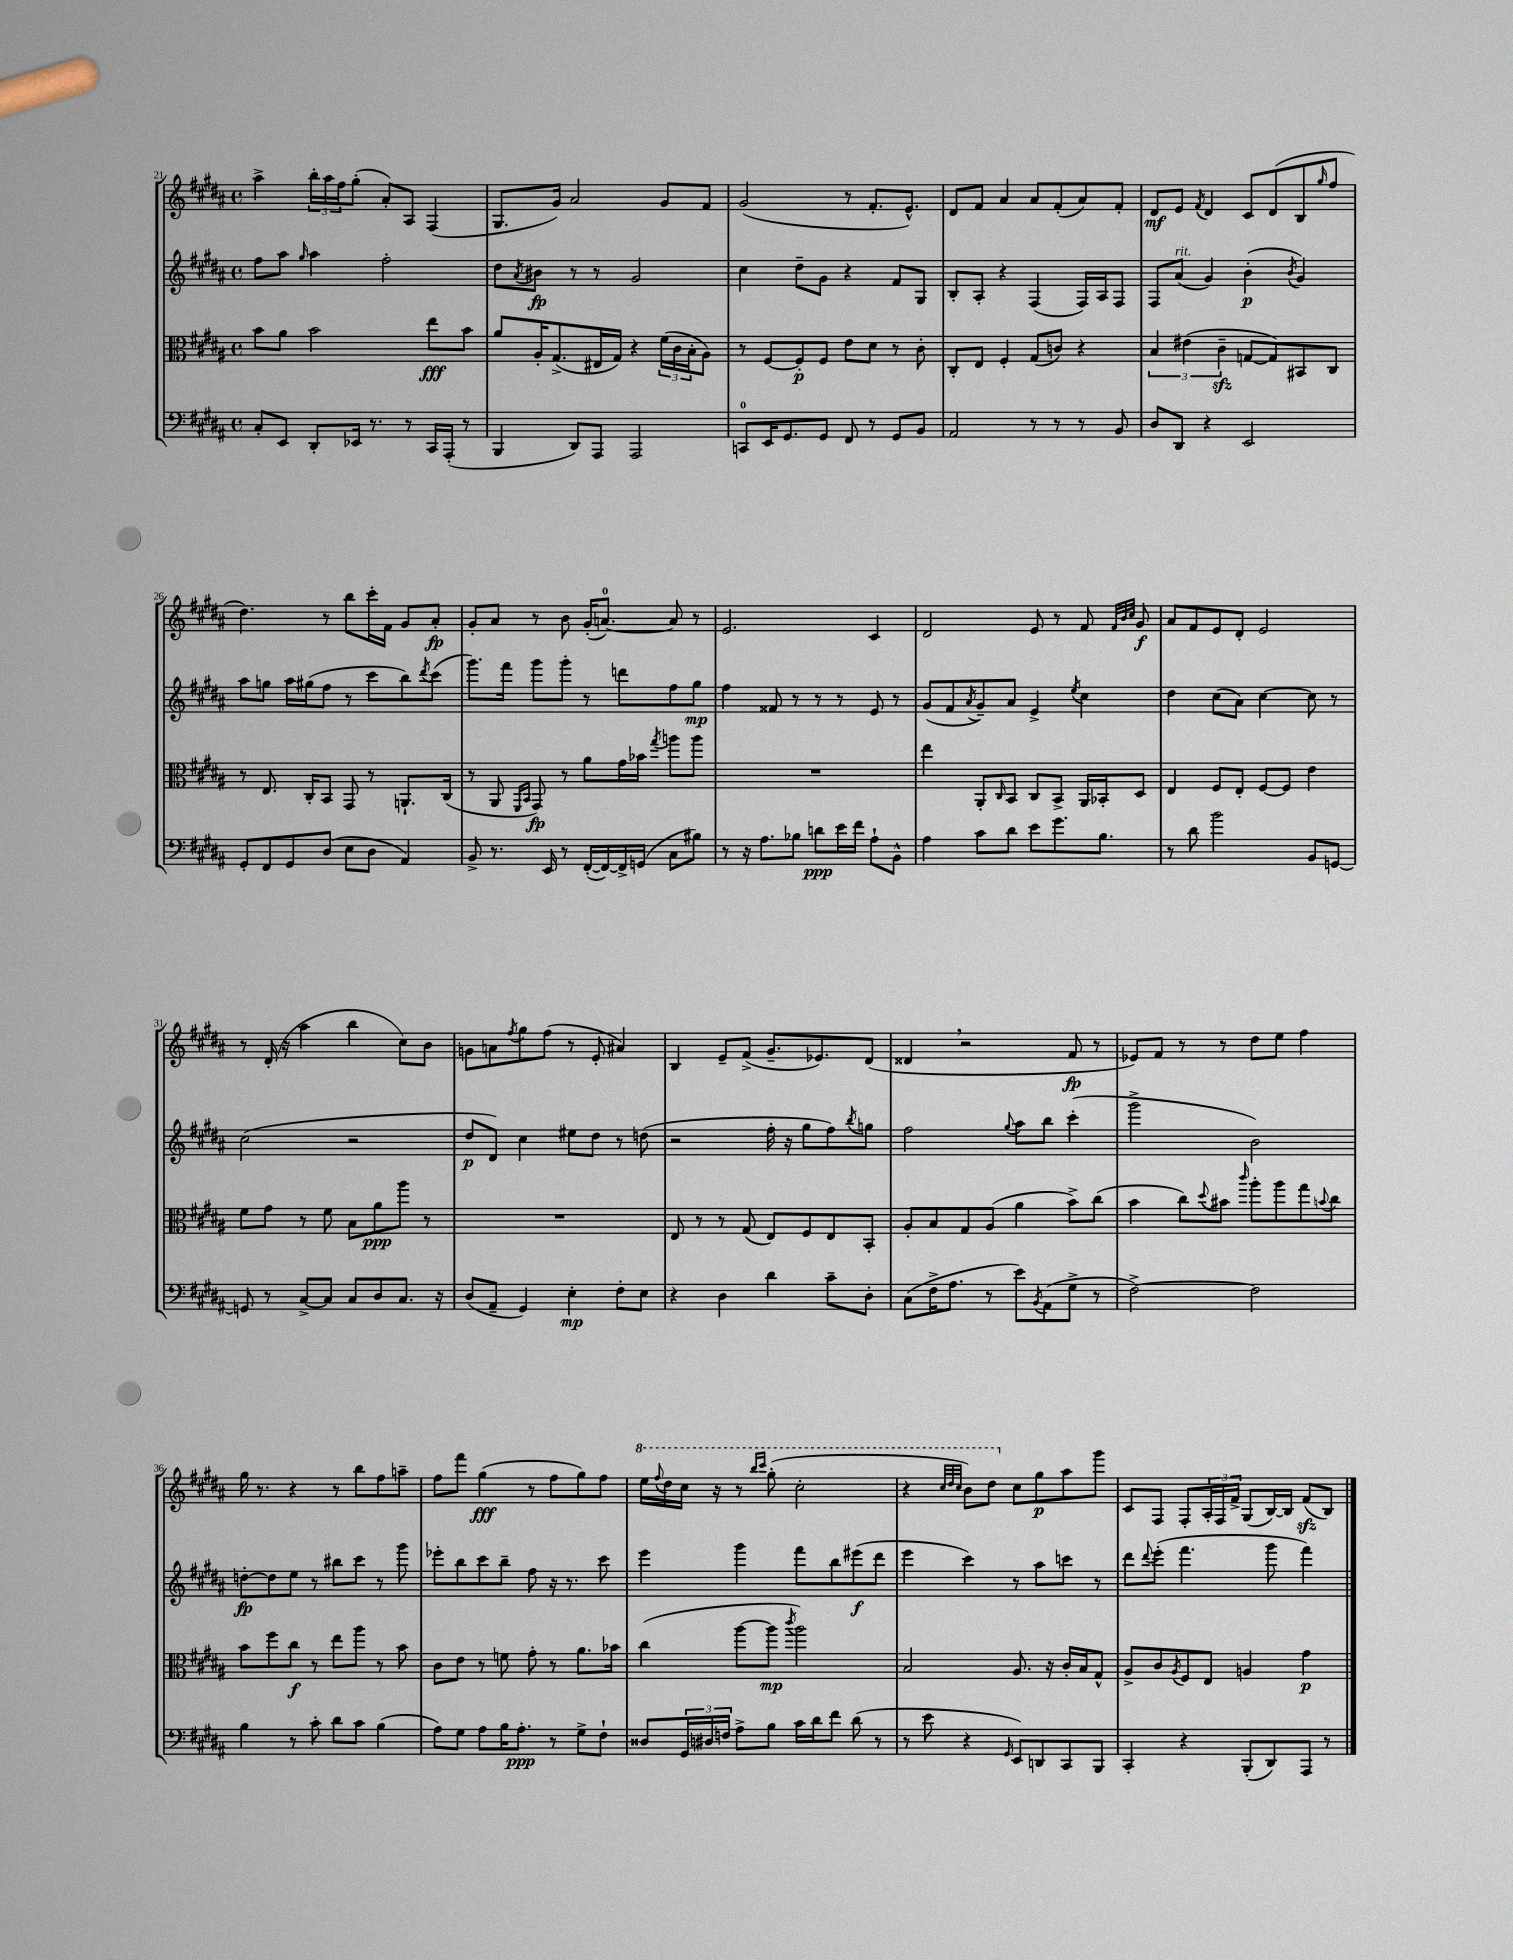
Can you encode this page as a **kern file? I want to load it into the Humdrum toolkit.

**kern	**kern	**kern	**kern
*staff4	*staff3	*staff2	*staff1
*clefF4	*clefC3	*clefG2	*clefG2
*k[f#c#g#d#a#]	*k[f#c#g#d#a#]	*k[f#c#g#d#a#]	*k[f#c#g#d#a#]
*M4/4	*M4/4	*M4/4	*M4/4
*met(c)	*met(c)	*met(c)	*met(c)
8C#'	8b	8ff#	4aa#^
8EE	8a#	8aa#	.
.	.	16qqgg#	.
8DD#'	2b	4aa#	24bb'
.	.	.	24aa#
.	.	.	24ff#
16EE-	.	.	(8gg#'
8.r	.	.	.
.	.	2ff#'	8a#')
8r	.	.	8A#
16CC#	8ee	.	(4F#
(16AAA#'	.	.	.
8r	8b	.	.
=	=	=	=
4BBB	8a#	8dd#	8.G#
.	.	8qa#	.
.	16A#'	8b#	.
.	(8.G#^	.	16g#)
8DD#)	.	8r	2a#
8AAA#	16E#	8r	.
.	16G#)	.	.
2AAA#	4r	2g#	.
.	(24f#	.	8g#
.	24c#	.	.
.	24B'	.	.
.	8A#)	.	8f#
=	=	=	=
8CC	8r	4cc#	(2g#
16EE	[8F#	.	.
8.GG#	.	.	.
.	8F#']	8dd#~	.
8GG#	8F#	8g#	.
8FF#	8e	4r	8r
8r	8d#	.	8.f#'
8GG#	8r	8f#	.
.	.	.	8.e^^)
8BB	8c#'	8G#	.
=	=	=	=
2AA#	8C#'	8B'	8d#
.	8E	8A#'	8f#
.	4F#'	4r	4a#
8r	(8G#	(4F#	8a#
8r	8c)	.	(8f#'
8r	4r	16F#)	8a#)
.	.	16A#	.
8BB	.	8F#	8f#'
=	=	=	=
8D#	6B	8F#	8d#
8DD#	.	(8a#	8e
.	(6e#	.	.
.	.	.	8qf#
4r	.	4g#)	4d#
.	6c#~	.	.
2EE	[8G	(4b'	8c#
.	8G])	.	(8d#
.	.	8qb	.
.	8BB#	4g#)	8B
.	.	.	16qqgg#
.	8C#	.	8ff#
=	=	=	=
8GG#'	8r	8aa#	4.dd#)
8FF#	8.E	8gg	.
8GG#	.	16aa#	.
.	16C#'	(16gg#	.
(8D#	8BB	8ff#	8r
8E	8GG#	8r	8bb
8D#	8r	8ccc#	16ccc#'
.	.	.	16f#
4AA#)	8.AA`	8bb)	8g#
.	.	8qddd#	.
.	.	(8ccc#	8a#'
.	(16C#	.	.
=	=	=	=
8BB^	8r	8.ggg#)	8g#'
8.r	8AA#	.	8a#
.	.	16fff#	.
.	16qqFF#	.	.
.	16qqBB	.	.
.	8GG#)	8ggg#	8r
16EE	.	.	.
8r	8r	8ggg#'	8b
([16FF#'	8a#	8r	(16g#'
16FF#_)	.	.	[8.a)
16FF#^]	16g#	8ddd	.
(16GG	16b-	.	.
.	8qgg#	.	.
8C#	8aa	8ff#	8a]
8B#)	8aa	8gg#	8r
=	=	=	=
8r	1r	4ff#	2.e
16r	.	.	.
8.A#	.	.	.
.	.	8f##	.
8B-	.	8r	.
8d	.	8r	.
16e	.	8r	.
16f#	.	.	.
8A#`	.	8e	4c#
8BB^^	.	8r	.
=	=	=	=
4A#	4ee	(8g#	2d#
.	.	8f#	.
.	.	8qa#	.
8c#	8AA#'	8g#~)	.
.	16qqC#	.	.
8d#	8BB	8a#	.
8e	8C#	4e^	8e
8.g#	8BB^	.	8r
.	.	8qee	.
.	16AA#	4cc#	8f#
8.B	16BB-'	.	.
.	.	.	32qqf#
.	.	.	32qqb
.	.	.	32qqcc#
.	8D#	.	8g#
=	=	=	=
8r	4E	4dd#	8a#
8d#	.	.	8f#
2b	8F#	(8cc#	8e
.	8E'	8a#)	8d#'
.	[8F#	[4cc#	2e
.	8F#]	.	.
8BB	4e	8cc#]	.
[8GG	.	8r	.
=	=	=	=
8GG]	8f#	(2cc#	8r
8r	8g#	.	(16d#'
.	.	.	16r
[8C#^	8r	.	4aa#
8C#]	8f#	.	.
8C#	8B	2r	4bb
8D#	8a#	.	.
8.C#	8aa#	.	8cc#)
.	8r	.	8b
16r	.	.	.
=	=	=	=
(8D#	1r	8dd#	8g
8AA#~	.	8d#)	8a
.	.	.	8qff#
4GG#)	.	4cc#	8gg#
.	.	.	(8ff#
4E'	.	8ee#	8r
.	.	8dd#	8e'
8F#'	.	8r	4a#)
8E	.	(8dd	.
=	=	=	=
4r	8E	2r	4B
.	8r	.	.
4D#	8r	.	8e~
.	(8G#	.	(8f#^
4d#	8E)	16ff#'	8.g#~
.	.	16r	.
.	8F#	8gg#	.
.	.	.	8.e-)
8c#~	8E	8ff#)	.
.	.	8qbb	.
8D#'	8BB'	8gg	(8d#
=	=	=	=
(8C#	8A#'	2ff#	4d##
16F#^	8B	.	.
8.A#	.	.	.
.	8G#	.	2r
8r	(8A#	.	.
.	.	8qqgg#	.
8e)	4a#	8aa#	.
8qBB	.	.	.
(8AA#	.	8bb	.
8G#^	8b^)	(4ccc#'	8f#
8r	(8cc#	.	8r
=	=	=	=
[2F#^)	4b	2ggg#^	8e-)
.	.	.	8f#
.	8cc#)	.	8r
.	8qqdd#	.	.
.	8b#	.	8r
.	16qqccc#	.	.
2F#]	8aa#'	2b)	8dd#
.	8aa#	.	8ee
.	8gg#	.	4ff#
.	8qqb	.	.
.	8cc#	.	.
=	=	=	=
4B	8b	[8dd'	16gg#
.	.	.	8.r
.	8ff#	8dd]	.
8r	8cc#	8ee	4r
8c#'	8r	8r	.
8d#	8ee	8bb#	8r
8c#	8aa#	8ccc#	8bb
(4B	8r	8r	8ff#
.	8b	8ggg#	8aa~
=	=	=	=
8A#)	8c#	8eee-'	8ff#
8G#	8e	8bb	8fff#
8A#	8r	8ccc#	(4gg#
16B	8f	8bb~	.
8.A#'	.	.	.
.	8g#'	8ff#	8r
8r	8r	16r	8ff#
.	.	8.r	.
8G#^	8.a#	.	8gg#)
8F#`	.	8ccc#	8ff#
.	16b-	.	.
=	=	=	=
8D##	(4cc#	4eee	16eee
.	.	.	8qqfff#
.	.	.	16ddd#
24GG#	.	.	16ccc#
24D#	.	.	.
.	.	.	16r
24F	.	.	.
8A#^	[8aa#	4ggg#	8r
.	.	.	16qqbbb
.	.	.	16qqcccc#
8B	8aa#]	.	(8ggg#'
.	8qccc#	.	.
16c#	2aa#)	8fff#	2ccc#'
16d#	.	.	.
8f#	.	8bb	.
(8d#	.	(8eee#	.
8r	.	8ddd#	.
=	=	=	=
8r	2B	4eee	4r
8e	.	.	.
.	.	.	32qqccc#
.	.	.	32qqddd#
.	.	.	32qqccc#
4r	.	4ccc#)	8bb)
.	.	.	8ddd#
16qqGG#	.	.	.
8EE)	8.A#	8r	8cc#
8DD	.	8aa#	8gg#
.	16r	.	.
8CC#	16c#'	8ccc	8aa#
.	16B	.	.
8BBB	8G#^^	8r	8ggg#
=	=	=	=
4CC#'	8A#^	8ddd#	8c#
.	.	8qqddd#	.
.	8c#	(8eee'	8F#
.	8qA#	.	.
4r	8F#	4.fff#	8F#'
.	8E	.	24A#'
.	.	.	24F#
.	.	.	24f#^
(8BBB'	4A	.	(8G#
8DD#)	.	8ggg#	[16B)
.	.	.	16B]
8AAA#	4g#	4fff#)	(8f#
8r	.	.	8B)
==	==	==	==
*-	*-	*-	*-
